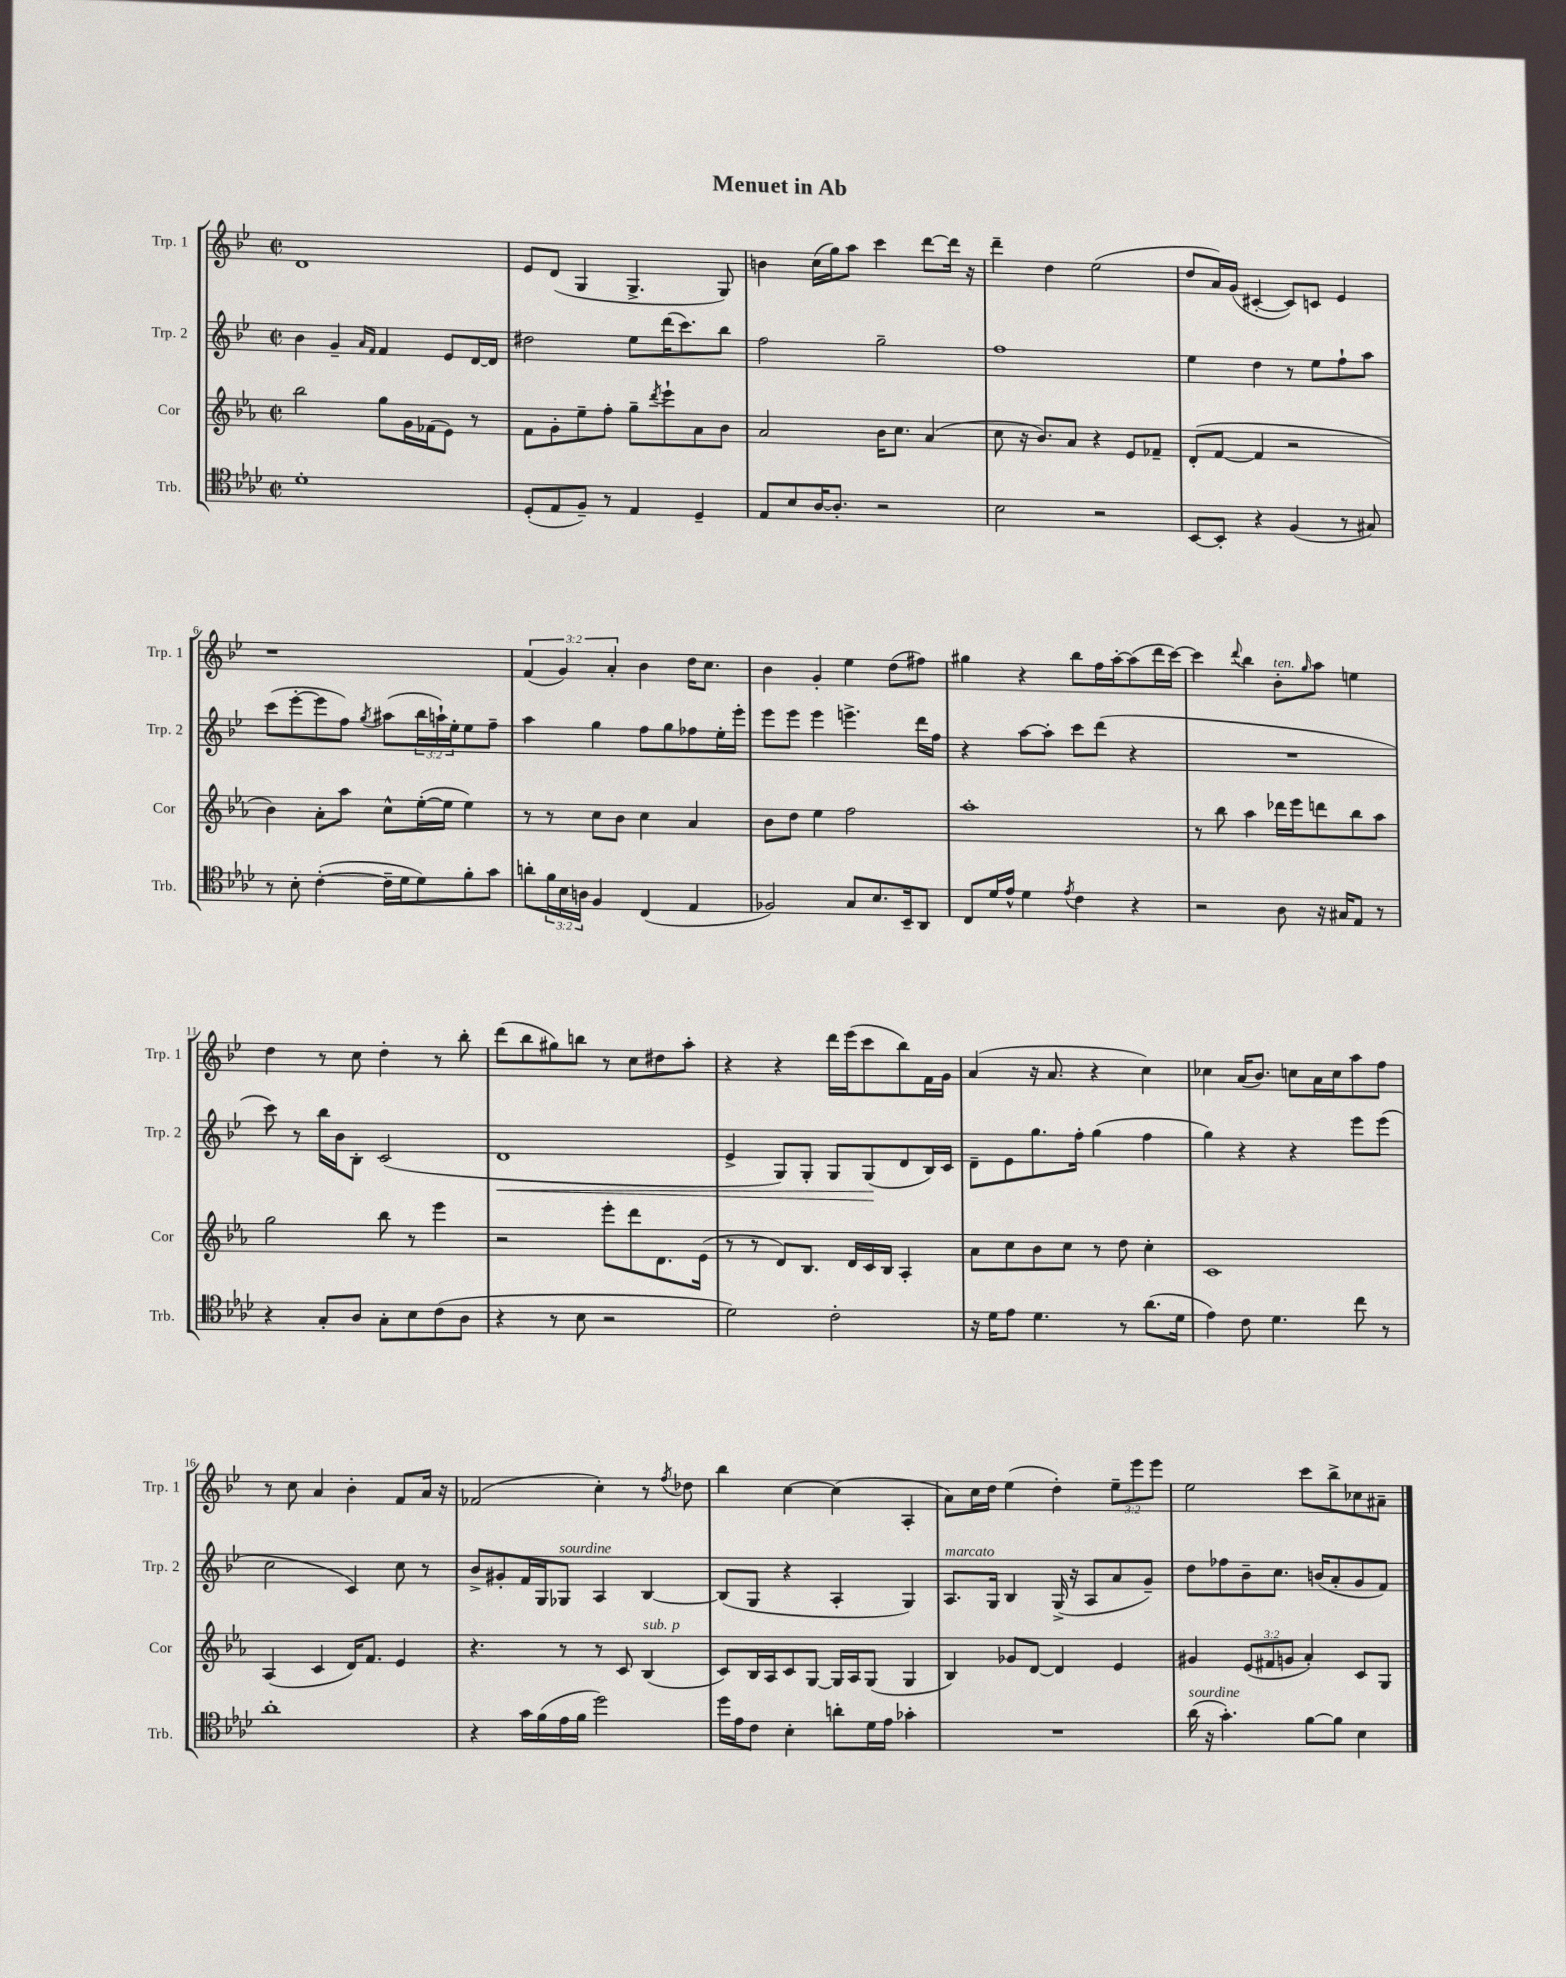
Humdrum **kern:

**kern	**kern	**kern	**dynam	**kern
*part4	*part3	*part2	*part2	*part1
*staff4	*staff3	*staff2	*staff2	*staff1
*I"Trb.	*I"Cor	*I"Trp. 2	*	*I"Trp. 1
*I'Trb.	*I'Cor	*I'Trp. 2	*	*I'Trp. 1
*clefC4	*clefG2	*clefG2	*	*clefG2
*k[b-e-a-d-]	*k[b-e-a-]	*k[b-e-]	*	*k[b-e-]
*M2/2	*M2/2	*M2/2	*	*M2/2
*met(c|)	*met(c|)	*met(c|)	*	*met(c|)
=1	=1	=1	=1	=1
1d-'	2bb-\	4b-\	.	1d
.	.	4g~/	.	.
.	.	16qqa/LL	.	.
.	.	16qqf/JJ	.	.
.	8gg\L	4f/	.	.
.	16g\L	.	.	.
.	(16f-X\J	.	.	.
.	8e-\J)	8e-/L	.	.
.	8r	[16d/L	.	.
.	.	16d/JJ]	.	.
=2	=2	=2	=2	=2
(8D-'/L	8f\L	2dd#X\	.	8e-/L
8E-/	8g'\	.	.	(8d/J
8F~/J)	8ee-~\	.	.	4G/
8r	8ff'\J	.	.	.
4E-/	8gg~\L	8ee-\L	.	4.G^/
.	8qddd/	.	.	.
.	8eee-`\	(16ddd\K	.	.
.	.	8.ccc\)	.	.
4D-~/	8a-\	.	.	.
.	8b-\J	8bb-\J	.	8G/)
=3	=3	=3	=3	=3
8E-/L	2a-/	2ff\	.	4bn\
8B-/	.	.	.	.
[16A-/K	.	.	.	(16cc\LL
8.A-'/J]	.	.	.	16gg\J)
.	.	.	.	8aa\J
2r	16b-\KL	2gg~\	.	4ccc\
.	8.cc\J	.	.	.
.	(4a-/	.	.	[8ddd\L
.	.	.	.	16ddd\Jk]
.	.	.	.	16r
=4	=4	=4	=4	=4
2B-\	8cc\	1ff	.	4ddd~\
.	16r	.	.	.
.	8.b-/L)	.	.	.
.	.	.	.	4dd\
.	8a-/J	.	.	.
2r	4r	.	.	(2ee-\
.	8e-/L	.	.	.
.	8f-X~/J	.	.	.
=5	=5	=5	=5	=5
[8BB-/L	(8d'/L	4ee-\	.	8dd/L
8BB-'/J]	[8f/J	.	.	16a/L)
.	.	.	.	(16g/JJ
4r	4f/]	4dd\	.	[4c#X'/
(4F/	2r	8r	.	8c#/L])
.	.	8ee-\L	.	8cn/J
8r	.	8ff`\	.	4e-/
8G#X/)	.	8aa\J	.	.
!!LO:LB:g=z
=6	=6	=6	=6	=6
8r	4b-\)	(8ccc\L	.	1r
8B-'\	.	[8eee-'\	.	.
([4c'\	8a-'\L	8eee-\]	.	.
.	8aa-\J	8ff\J)	.	.
.	.	8qgg/	.	.
16c~\LL]	8cc^^\L	(8aa#X\L	.	.
16d-\J	.	.	.	.
8d-\)	([16ee-'\L	24bb-\L	.	.
.	.	24aan`\)	.	.
.	16ee-\JJ]	.	.	.
.	.	24ee-'\J	.	.
8f'\	4ee-\)	8ee-\	.	.
8g\J	.	8ff~\J	.	.
=7	=7	=7	=7	=7
8an'\L	8r	4aa\	.	(6f/
24f\L	8r	.	.	.
24B-\	.	.	.	6g/)
24An\JJ	.	.	.	.
4F/	8cc\L	4gg\	.	.
.	.	.	.	6a'/
.	8b-\J	.	.	.
(4C/	4cc\	8ff\L	.	4b-\
.	.	8gg\	.	.
4E-/	4a-/	8ff-X\	.	16dd\KL
.	.	.	.	8.cc\J
.	.	16ee-'\L	.	.
.	.	16eee-'\JJ	.	.
=8	=8	=8	=8	=8
2F-X/)	8b-\L	8eee-\L	.	4b-\
.	8dd\J	8eee-\J	.	.
.	4ee-\	4eee-\	.	4g'/
8G/L	2ff\	4.eeen^\	.	4ee-\
8.B-/	.	.	.	.
.	.	.	.	(8dd\L
16BB-~/k	.	.	.	.
8AA-/J	.	16ddd\LL	.	8ff#X\J)
.	.	16ff\JJ	.	.
=9	=9	=9	=9	=9
8C/L	1aa-'	4r	.	4gg#X\
16d-/L	.	.	.	.
16e-^^/JJ	.	.	.	.
4d-\	.	[8aa\L	.	4r
.	.	8aa'\J]	.	.
8qe-/	.	.	.	.
4c\	.	8ccc\L	.	8bb-\L
.	.	(8ddd\J	.	16ff\L
.	.	.	.	[16aa'\J
4r	.	4r	.	(8aa\]
.	.	.	.	16ddd\L
.	.	.	.	[16ccc\JJ)
=10	=10	=10	=10	=10
2r	8r	1r	.	4ccc\]
.	8bb-\	.	.	.
.	.	.	.	8qqddd/
.	4aa-\	.	.	4bb-\
!	!	!	!	!LO:TX:a:i:t=ten.
8A-\	16ddd-X\LL	.	.	8b-'\L
.	16eee-\J	.	.	.
.	.	.	.	16qqgg/
16r	8dddn\	.	.	8aa\J
16G#X/KL	.	.	.	.
8E-/J	8bb-\	.	.	4een\
8r	8aa-\J	.	.	.
!!LO:LB:g=z
=11	=11	=11	=11	=11
4r	2gg\	8ccc\)	.	4dd\
.	.	8r	.	.
8G'/L	.	16bb-\LL	.	8r
.	.	16b-\J	.	.
8A-/J	.	8B-'\J	.	8cc\
8G'\L	8bb-\	(2c/	.	4dd'\
8B-\	8r	.	.	.
(8c\	4eee-\	.	.	8r
8A-\J	.	.	.	8bb-'\
=12	=12	=12	=12	=12
!	!	!	!LO:HP:b	!
4r	2r	1d	<	(8ddd\L
.	.	.	.	8bb-\
8r	.	.	.	8gg#X\)
8B-\	.	.	.	8bbn\J
2r	8eee-'\L	.	.	8r
.	8ddd\	.	.	8cc\L
.	8.d\	.	.	8dd#X\
.	.	.	.	8aa'\J
.	(16e-\Jk	.	.	.
=13	=13	=13	=13	=13
2d-\)	8r	4e-^/	.	4r
.	8r	.	.	.
.	8d/L)	8G/L)	.	4r
.	8.B-/J	8G'/J	.	.
2c'\	.	8G/L	.	16ddd\LL
.	16d/LL	.	.	(16eee-\J
.	16c/	(8G/	.	8ccc\
.	16B-/JJ	.	.	.
.	4A-'/	8d/	[	8bb-\)
.	.	16B-/L)	.	16f\L
.	.	16c/JJ	.	16g\JJ
=14	=14	=14	=14	=14
16r	8a-\L	8d~\L	.	(4a/
16d-\KL	.	.	.	.
8e-\J	8cc\	8e-\	.	.
4.d-\	8b-\	8.gg\	.	16r
.	.	.	.	8.a/
.	8cc\J	.	.	.
.	.	16ff'\Jk	.	.
.	8r	(4gg\	.	4r
8r	8dd\	.	.	.
(8.a-\L	4cc'\	4ff\	.	4cc\)
16d-\Jk	.	.	.	.
=15	=15	=15	=15	=15
4e-\)	1c	4gg\)	.	4cc-X\
8c\	.	4r	.	(16a/KL
.	.	.	.	8.b-/J)
4.d-\	.	.	.	.
.	.	4r	.	8ccn\L
.	.	.	.	16a\L
.	.	.	.	16cc\J
8cc\	.	8eee-\L	.	8aa\
8r	.	(8eee-\J	.	8ff\J
!!LO:LB:g=z
=16	=16	=16	=16	=16
1a-'	(4A-/	2cc\	.	8r
.	.	.	.	8cc\
.	4c/	.	.	4a/
.	16d/KL)	4c/)	.	4b-'\
.	8.f/J	.	.	.
.	4e-/	8cc\	.	8f/L
.	.	8r	.	16a/Jk
.	.	.	.	16r
=17	=17	=17	=17	=17
4r	4.r	8b-^/L	.	(2f-X/
.	.	8g#X'/	.	.
16g\LL	.	16f/L	.	.
(16f\	.	16G/J	.	.
!	!	!LO:TX:a:i:t=sourdine	!	!
16e-\	8r	8G-X/J	.	.
16f\JJ	.	.	.	.
2dd-\)	8r	4A/	.	4cc'\)
.	8c/	.	.	.
!	!LO:TX:a:i:t=sub. p	!	!	!
.	(4B-/	[4B-/	.	8r
.	.	.	.	8qff/
.	.	.	.	8dd-X\
=18	=18	=18	=18	=18
16dd-\LL	8c/L)	(8B-/L]	.	4bb-\
16e-\J	.	.	.	.
8c\J	16B-/L	8G/J	.	.
.	16A-/J	.	.	.
4B-'\	8c/	4r	.	[4cc\
.	[8G/J	.	.	.
8an'\L	16G/LL]	4A'/	.	(4cc\]
.	16A-/J	.	.	.
16d-\L	(8G/J	.	.	.
16e-\JJ	.	.	.	.
4g-X'\	4G/	4G/)	.	4A'/
=19	=19	=19	=19	=19
!	!	!LO:TX:a:i:t=marcato	!	!
1r	4B-/)	8.A/L	.	8a\L)
.	.	.	.	16cc\L
.	.	16G/Jk	.	16dd\JJ
.	8g-X/L	4B-/	.	(4ee-\
.	[8d/J	.	.	.
.	4d/]	(16G^/	.	4dd'\)
.	.	16r	.	.
.	.	8A/L	.	.
.	4e-/	8a/	.	12ee-~\L
.	.	.	.	12eee-\
.	.	8g~/J)	.	.
.	.	.	.	12eee-\J
=20	=20	=20	=20	=20
!LO:TX:a:i:t=sourdine	!	!	!	!
(16a-\	4g#X/	8dd\L	.	2ee-\
16r	.	.	.	.
4.g'\)	.	8ff-X\	.	.
.	(12e-/L	8b-~\	.	.
.	12f#X/	.	.	.
.	.	8.cc\J	.	.
.	12gn/J	.	.	.
[8f\L	4a-'/)	.	.	8ccc\L
.	.	(16bn/KL	.	.
8f\J]	.	8a'/	.	8bb-^\
4B-\	8c/L	8g/	.	8cc-X\
.	8G/J	8f/J)	.	8a#X~\J
==	==	==	==	==
*-	*-	*-	*-	*-
